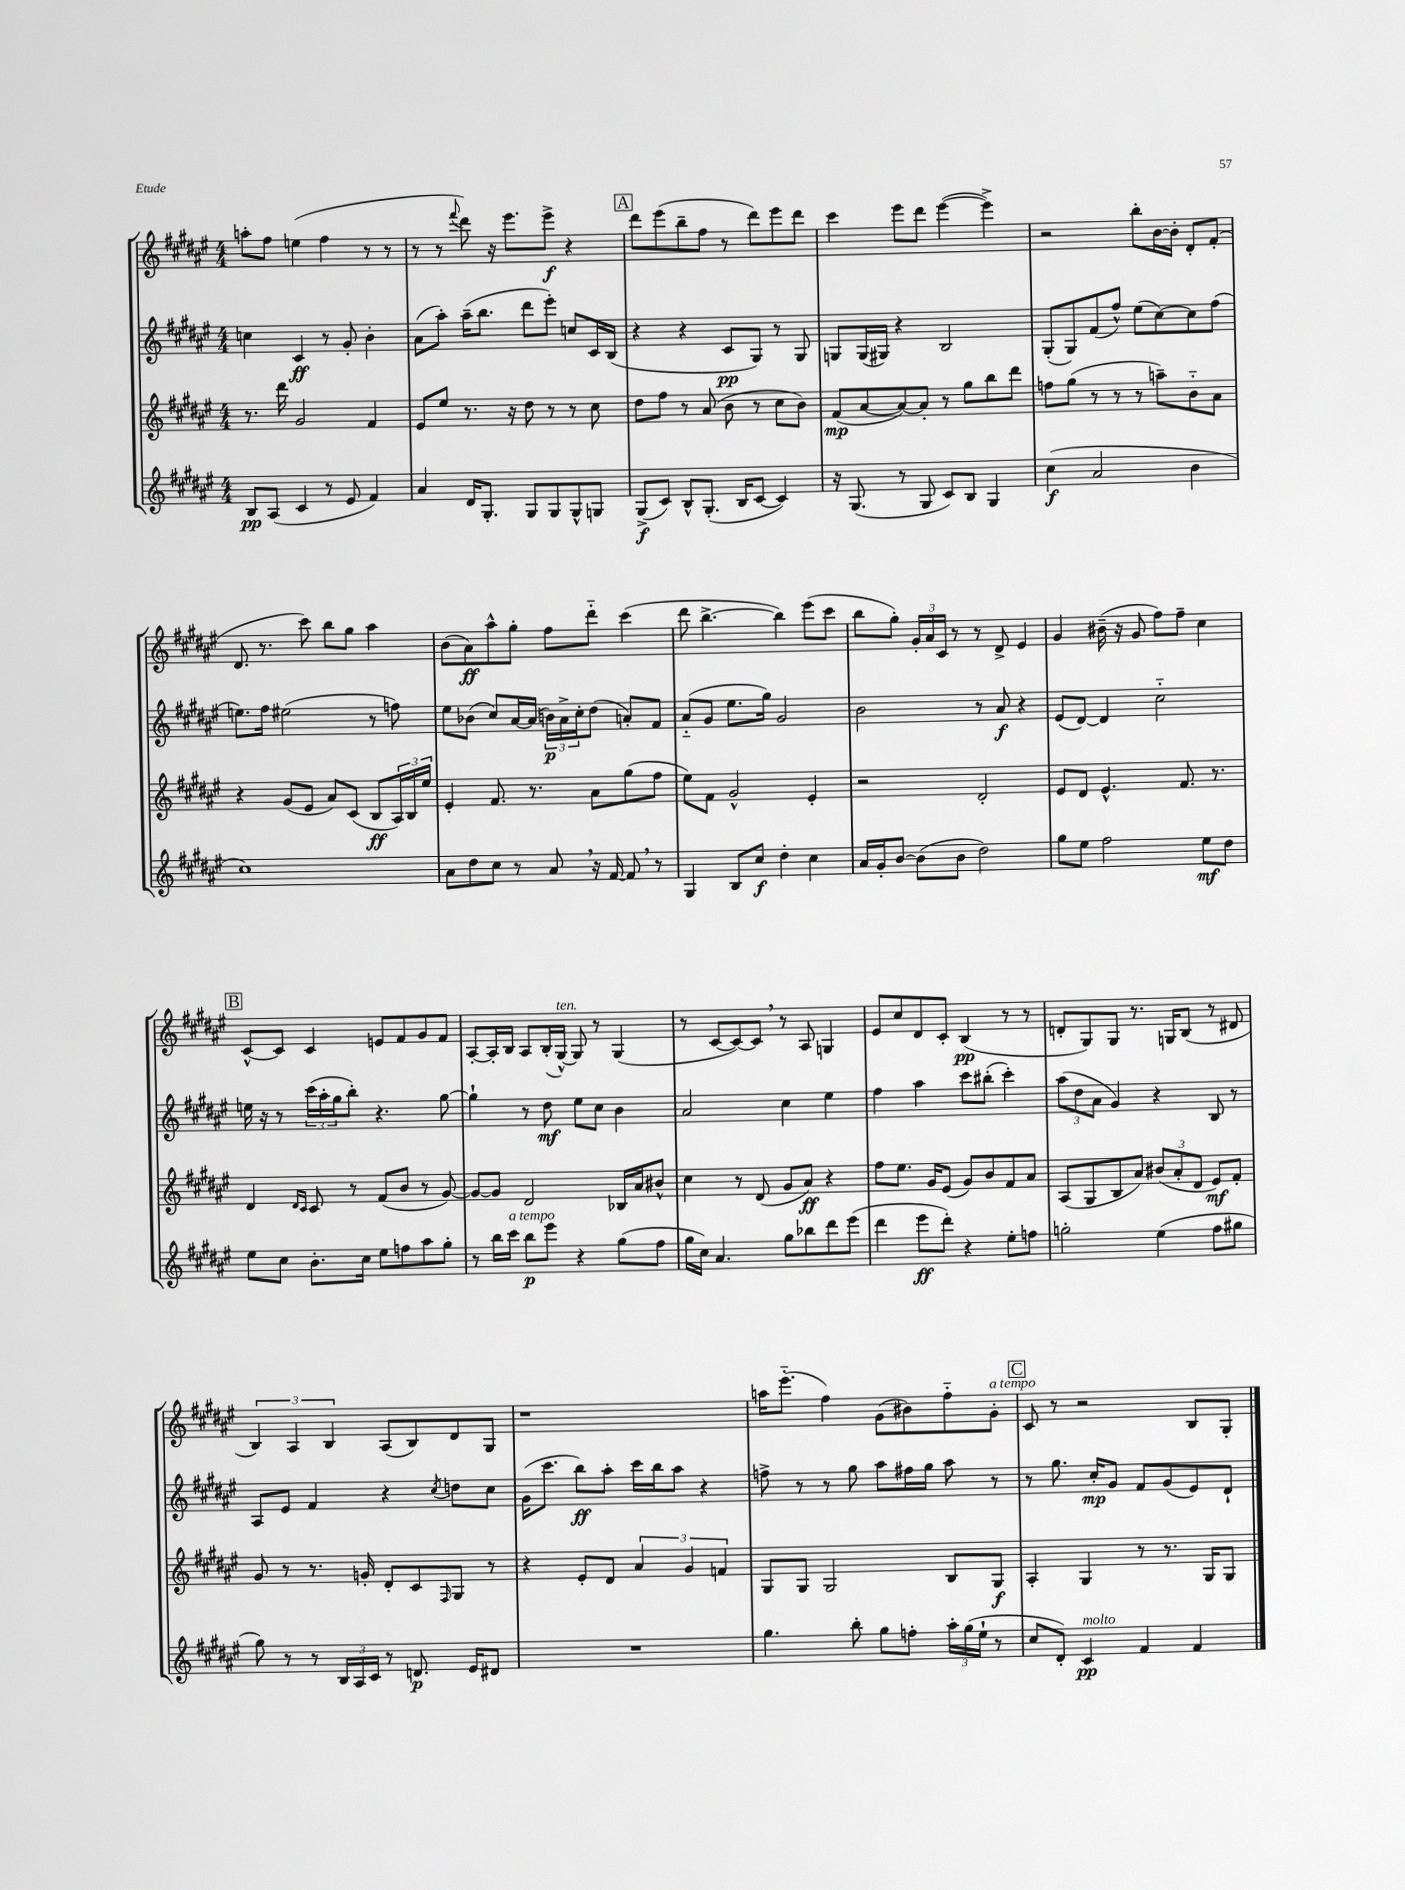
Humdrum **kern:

**kern	**kern	**kern	**kern
*staff4	*staff3	*staff2	*staff1
*clefG2	*clefG2	*clefG2	*clefG2
*k[f#c#g#d#a#e#]	*k[f#c#g#d#a#e#]	*k[f#c#g#d#a#e#]	*k[f#c#g#d#a#e#]
*M4/4	*M4/4	*M4/4	*M4/4
8B/L	8.r	4cc\	8aa'\L
(8A#/J	.	.	8ff#\J
.	16ddd#\	.	.
4c#/	2g#/	4c#/	(4ee\
8r	.	8r	4ff#\
8e#/	.	8g#'/	.
4f#/)	4f#/	4b'\	8r
.	.	.	8r
=	=	=	=
4a#/	8e#/L	(8a#\L	8r
.	8ee#/J	8aa#'\J)	8r
.	.	.	8qqfff#/
16d#/LK	8.r	(16aa#~\LK	8ddd#\)
8.G#'/J	.	8.bb\J	.
.	.	.	16r
.	16r	.	8.eee#\L
8G#/L	8dd#\	8ddd#\L	.
8G#/	8r	8eee#'\J)	8eee#^\J
8G#^^/	8r	8cc/L	4r
8G/J	8cc#\	16c#/L	.
.	.	(16B/JJ	.
=	=	=	=
(8G#^/L	8dd#\L	4r	8ddd#\L
8c#/J)	8ff#\J	.	(8eee#\
8B^^/L	8r	4r	8bb~\
(8.G#'/J	(8a#/	.	8ff#\J
.	8b\	8c#/L	8r
16B/LK	.	.	.
[8c#/J	8r	8G#/J)	8ddd#\L)
4c#/])	8cc#\L	8r	8eee#\
.	8b\J)	8G#/	8ddd#\J
=	=	=	=
16r	(8f#/L	8G/L	4ccc#\
(8.G#/	.	.	.
.	[8a#/	(16G/L	.
.	.	16G#/JJ)	.
8r	8a#/_)	4r	8eee#\L
8G#/	8a#'/]J	.	8ddd#\J
8c#/L)	8r	2B/	([4eee#\
8B/J	8gg#\L	.	.
4G#/	8bb\	.	4eee#^\])
.	8ddd#\J	.	.
=	=	=	=
(4cc#\	8ff\L	(8G#'/L	2r
.	(8gg#\J	8G#/)	.
2a#/	8r	(8f#/	.
.	8r	8ff#^^/J)	.
.	8r	(8ee#\L	8bb'\L
.	8aa~\L)	[8cc#\)	[16b\L
.	.	.	16b'\]JJ
4b\	8b'~\	8cc#\]	8d#'/L
.	8a#\J	(8ff#\J	(8f#'/J
=	=	=	=
1cc#)	4r	8.ee\L)	8.d#/
.	.	16ff#\Jk	8.r
.	(8g#/L	(2ee#\	.
.	8e#/J	.	8ccc#\)
.	8a#/L)	.	8bb\L
.	(8c#/J	.	8gg#\J
.	8B/L	8r	4aa#\
.	24A#/L)	8ff\)	.
.	24B/	.	.
.	24ee#/JJ	.	.
=	=	=	=
8a#\L	4e#'/	8ee#\L	(8b\L
8dd#\	.	(8b-\J	8a#\)
8cc#\J	8.f#/	8cc#/L)	8aa#^^\
8r	.	[16a#/L	8gg#'\J
.	8.r	(16a#/]JJ	.
8a#/	.	24b\LL)	8ff#\L
.	.	24a#^\	.
.	.	24cc#'\J	.
16r	8a#\L	(8dd#\J	8ddd#'~\J
[16f#/	.	.	.
8f#/]	(8gg#\	8a'/L)	(4ccc#\
8r	8ff#\J	8f#/J	.
=	=	=	=
4G#/	8ee#\L)	(8a#'~/L	8ddd#\
.	8f#\J	8g#/J	[4.bb^\
8B/L	2g#^^/	8.ee#\L	.
8cc#/J	.	.	.
.	.	16gg#\Jk)	.
4dd#'\	.	2g#/	4bb\])
4cc#\	4e#'/	.	(8eee#\L
.	.	.	8ccc#\J
=	=	=	=
16a#/LL	2r	2b\	8bb\L
16g#'/J	.	.	.
[8b/J	.	.	8gg#'\J)
(8b\]L	.	.	24g#'/LL
.	.	.	24a#/
.	.	.	24c#/JJ
8b\J	.	.	8r
2dd#\)	2d#'/	8r	8r
.	.	8a#/	8d#^/
.	.	4r	4e#/
=	=	=	=
8gg#\L	8e#/L	(8e#/L	4g#/
8ee#\J	8d#/J	[8d#/J)	.
2ff#\	4.e#^^/	4d#/]	(16b#~\
.	.	.	16r
.	.	.	8g#/
.	.	2cc#'~\	8ff#\L)
.	8.f#/	.	8ff#~\J
8ee#\L	.	.	4cc#\
.	8.r	.	.
8dd#\J	.	.	.
=	=	=	=
8ee#\L	4d#/	16ee\	[8c#^^/L
.	.	16r	.
8cc#\J	.	8r	8c#/]J
.	16qqd#/LL	.	.
.	16qqc#/JJ	.	.
8.b'\L	8c#/	(24ccc#\LL	4c#/
.	.	24aa#'\	.
.	.	24gg#\J	.
.	8r	8bb'\J)	.
16cc#\Jk	.	.	.
8ee#\L	(8f#/L	4.r	8e/L
8ff\	8b/J	.	8f#/
8aa#\	8r	.	8g#/
8gg#'\J	[8g#/)	[8gg#\	8f#/J
=	=	=	=
8r	8g#/_L	4gg#`\]	[8A#'/L
16bb\LL	8g#/]J	.	16A#'/]L
16ccc#\JJ	.	.	16B/JJ
8bb\L	2d#/	8r	8A#/L
8eee#\J	.	8dd#\	(16B'/L
.	.	.	[16G#^^/JJ)
4r	.	8ee#\L	8G#/]
.	.	8cc#\J	8r
(8gg#\L	16B-/LL	4b\	(4G#/
.	16a#/J	.	.
8ff#\J	8b#^^/J	.	.
=	=	=	=
16gg#\LL	4cc#\	2a#/	8r
16cc#\JJ)	.	.	.
4.a#/	.	.	[8c#/L
.	8r	.	8c#/_)
.	(8d#/	.	8c#/]J
8gg#\L	8g#/L	4cc#\	8r
8bb-\	8a#/J)	.	8A#/
8ddd#\	4r	4ee#\	4G/
(8eee#\J	.	.	.
=	=	=	=
4ddd#\	8ff#\L	4ff#\	8e#/L
.	8.ee#\J	.	8cc#/
8eee#\L	.	4aa#\	8d#/
.	16g#/LK	.	.
8ddd#'\J)	(8e#/J	.	8c#'/J
4r	8g#/L)	8ccc#\L	(4B/
.	8b/	(8bb#'\J	.
8ee#'\L	8f#/	4ccc#'\)	8r
8ff\J	8a#/J	.	8r
=	=	=	=
2gg'\	(8A#/L	(12aa#\L	8d'/L
.	.	12dd#\	.
.	8G#/	.	8G#/)
.	.	12a#\J	.
.	8B/	4g#/)	8G#/J
.	8a#/J)	.	8.r
(4ee#\	(12b#/L	4r	.
.	.	.	16G/LK
.	12a#'/	.	.
.	.	.	(8B/J
.	12d#/J	.	.
8ff#\L	8e#/L)	8B/	8r
8gg#\J	8f#'/J	8r	8d#/
=	=	=	=
8gg#\)	8g#/	8A#/L	6B/)
8r	8r	8e#/J	.
.	.	.	6A#/
8r	8.r	4f#/	.
.	.	.	6B/
24B/LL	.	.	.
24A#/	.	.	.
.	16g'/	.	.
24c#/JJ	.	.	.
8r	8d#'/L	4r	(8A#/L
8.d/	8c#/	.	8B/)
.	16qqF#/	8qcc#/	.
.	8G#/J	8dd\L	8d#/
16e#/LK	.	.	.
8d#/J	8r	8cc#\J	8G#/J
=	=	=	=
1r	4r	(16g#\LK	1r
.	.	8.ccc#\J	.
.	8e#'/L	8bb\L)	.
.	8d#/J	8aa#'\J	.
.	6a#/	16ccc#\LL	.
.	.	16bb\J	.
.	.	8aa#\J	.
.	6g#/	.	.
.	.	4r	.
.	6f/	.	.
=	=	=	=
4.gg#\	8G#/L	8ff^\	16aa\LK
.	.	.	(8.eee#'~\J
.	8G#/J	8r	.
.	2G#/	8r	4ff#\)
8bb'\	.	8gg#\	.
8gg#\L	.	8aa#\L	(8g#\L
8ff'\J	.	16ff#\L	8b#\)
.	.	16gg#\JJ	.
24aa#'\LL	8B/L	8aa#\	8ff#'~\
(24gg#\	.	.	.
24ee#`\JJ	.	.	.
8r	8G#/J	8r	8g#'\J
=	=	=	=
8cc#/L	4A#'/	8r	8c#/
8d#'/J)	.	8.gg#\	8r
4c#/	4G#/	.	2r
.	.	16cc#'/LK	.
.	.	8g#/J	.
4f#/	8r	8f#/L	.
.	8.r	(8g#/	.
4f#/	.	8e#/)	8B/L
.	16G#/LK	.	.
.	8G#/J	8d#`/J	8G#'/J
==	==	==	==
*-	*-	*-	*-
